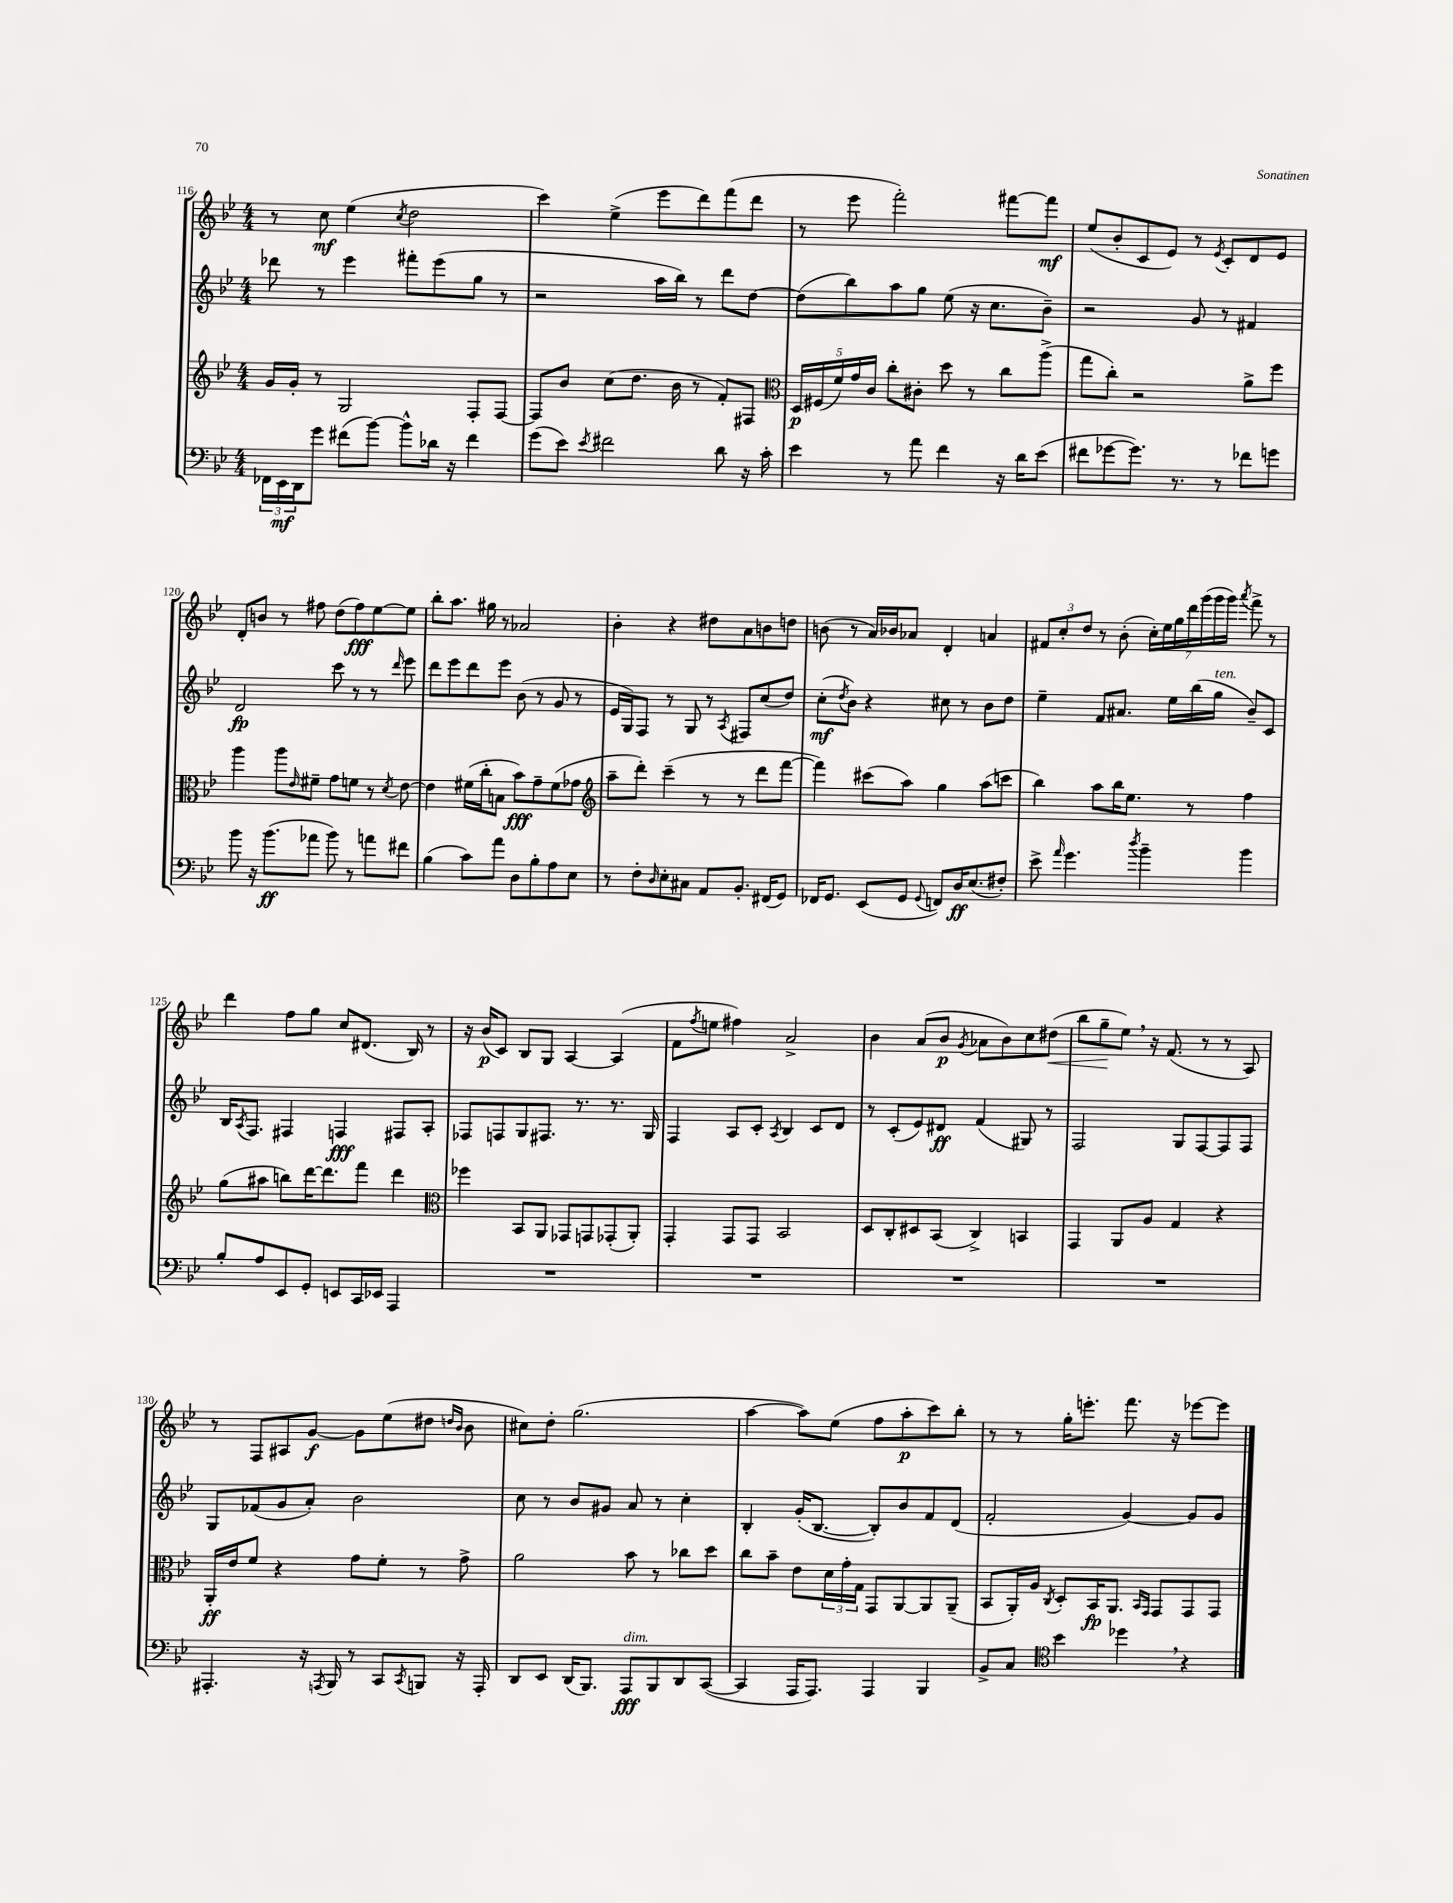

**kern	**kern	**kern	**kern
*staff4	*staff3	*staff2	*staff1
*clefF4	*clefG2	*clefG2	*clefG2
*k[b-e-]	*k[b-e-]	*k[b-e-]	*k[b-e-]
*M4/4	*M4/4	*M4/4	*M4/4
24FF-\LL	16g/LL	8ddd-\	8r
24EE-\	.	.	.
.	16g'/JJ	.	.
24DD\J	.	.	.
8g\J	8r	8r	8cc\
(8f#\L	2G/	4eee-\	(4ee-\
[8b-\J)	.	.	.
.	.	.	8qcc/
8b-^^\]L	.	8fff#'\L	2dd\
16d-\Jk	.	(8eee-\	.
16r	.	.	.
4f#\	8F'/L	8gg\J	.
.	[8F/J	8r	.
=	=	=	=
(8g\L	8F/]L	2r	4ccc\)
8e-\J)	8b-/J	.	.
8qe-/	.	.	.
2f#\	(8cc\L	.	(4ee-^\
.	8.dd\J	.	.
.	.	16aa\LL	8eee-\L
.	16b-\	16bb-\JJ)	.
.	8r	8r	8ddd\)
8d\	8f'/L)	8ddd\L	(8fff\
16r	8F#/J	[8dd\J	8ddd\J
16c'\	.	.	.
=	=	=	=
*	*clefC3	*	*
4e-\	20D/LL	(8dd\]L	8r
.	(20F#/	.	.
.	20f/)	.	.
.	.	8bb-\)	8eee-\
.	20g/	.	.
.	20c/JJ	.	.
8r	8cc'\L	8aa\	2fff'\)
8a\	8c#'\J	8gg\J	.
4f\	8dd\	(8ee-\	.
.	8r	16r	.
.	.	8.cc\L	.
16r	8cc\L	.	[8fff#\L
16d\LK	.	.	.
(8e-\J	(8aa^\J	8b-~\J)	8fff#\]J
=	=	=	=
8f#\L	8gg\L	2r	(8ee-/L
[8g-\	8cc'\J)	.	8b-'/
8.g-\]J)	2r	.	8c/
.	.	.	8e-/J)
8.r	.	.	.
.	.	8g/	8r
.	.	.	8qe-/
8r	.	8r	8c'/L
8f-\L	8a^\L	4f#/	8d/
8g\J	8ff\J	.	8e-/J
=	=	=	=
8b-\	4aa\	2d/	8d'/L
16r	.	.	8b/J
(8.b-\L	.	.	.
.	8aa\L	.	8r
.	16qqe-/	.	.
8a-\J	8f#~\J	.	8ff#\
8b-\)	8g\L	8ccc\	(8dd\L
8r	8f\J	8r	8ff#\)
8a\L	8r	8r	[8ee-\
.	8qd/	16qqddd/	.
8f#\J	[8e-\	8eee-\	8ee-\]J
=	=	=	=
(4B-\	4e-\]	8ddd\L	8bb-'\L
.	.	8eee-\	8.aa\J
8c\L)	(16f#\LL	8ddd\	.
.	16cc'\J	.	16gg#\
8a\J	8B\J	8eee-\J	8r
8D\L	8b-\L)	(8b-\	2a-/
8B-'\	8g~\	8r	.
8A\	(8f#\	8g/	.
8E-\J	8g-\J	8r	.
=	=	=	=
*	*clefG2	*	*
8r	8aa~\L	16e-/LL	4b-'\
.	.	16G/J)	.
8F'\L	8ddd'\J)	8F/J	.
16qqD/	.	.	.
8E-'\	(4ccc~\	8r	4r
8C#\J	.	8G/	.
8AA/L	8r	8r	8dd#\L
.	.	8qA/	.
8.BB-'/J	8r	8F#/L	8a\
.	8ddd\L	(8cc/	8b\
(16FF#/LK	.	.	.
8GG/J)	[8fff\J	8dd/J)	8dd\J
=	=	=	=
16FF-/LK	4fff\])	(8cc'\L	(8b\
8.GG/J	.	.	.
.	.	8qdd/	.
.	.	8b-\J)	8r
(8EE-/L	(8ccc#\L	4r	16a/LL)
.	.	.	16b-/J
8GG/J	8aa\J)	.	8a-/J
8qqGG/	.	.	.
8FF/L)	4gg\	8cc#\	4d'/
16D/K	.	8r	.
(8.E-/	.	.	.
.	(8aa\L	8b-\L	4a/
8F#'/J)	8ccc\J	8dd\J	.
=	=	=	=
8e-^\	4bb-\)	4ee-~\	12f#/L
.	.	.	12cc'/
16qqa/	.	.	.
4.g\	.	.	.
.	.	.	12dd/J
.	8aa\L	8f/L	8r
.	16bb-\K	8.a#/J	(8b-'\
.	8.ee-\J	.	.
8qdd/	.	.	.
4b-~\	.	.	28cc'\LL)
.	.	.	28ee-\
.	.	16ee-\LL	.
.	.	.	28gg\
.	.	.	28ddd\
.	8r	(16bb-\	.
.	.	.	(28ggg\
.	.	.	28ggg\
.	.	16gg\JJ	.
.	.	.	28ggg\JJ)
.	.	.	8qaaa/
4b-\	4ff\	8b-~/L)	8fff^\
.	.	8c/J	8r
=	=	=	=
8B-'/L	(8gg\L	16B-/LK	4ddd\
.	.	8qA/	.
.	.	8.F/J	.
8A/	8aa#\J	.	.
8EE-/	8bb\L)	4F#/	8ff\L
8GG'/J	[16ddd\K	.	8gg\J
.	8.ddd\]	.	.
8EE/L	.	4F/	8cc/L
16CC/L	8fff\J	.	(8.d#/J
16EE-/JJ	.	.	.
4AAA/	4ddd\	8F#/L	.
.	.	.	16B-/)
.	.	8A'/J	8r
=	=	=	=
*	*clefC3	*	*
1r	4ff-\	8F-/L	16r
.	.	.	(16b-/LK
.	.	8F/	8c/J)
.	8BB-/L	8G/	8B-/L
.	8AA/J	8.F#/J	8G/J
.	8GG-/L	.	[4A/
.	.	8.r	.
.	8GG/	.	.
.	(8GG-'/	8.r	(4A/]
.	8AA'/J)	.	.
.	.	16G/	.
=	=	=	=
1r	4GG'/	4F/	8f\L
.	.	.	8qff/
.	.	.	8ee\J
.	8GG/L	8A/L	4ff#\)
.	8GG/J	8c'/J	.
.	.	8qA/	.
.	2BB-/	4B-/	2a^/
.	.	8c/L	.
.	.	8d/J	.
=	=	=	=
1r	8D/L	8r	4b-\
.	8C'/	(8c'/L	.
.	8D#/	8e-/)	(8a/L
.	(8BB-/J	8d#/J	8b-/J
.	.	.	8qg/
.	4C^/)	(4f/	8a-\L
.	.	.	8b-\)
.	4BB/	8G#/)	8cc\
.	.	8r	(8dd#\J
=	=	=	=
1r	4GG/	2F/	8bb-\L
.	.	.	8gg~\
.	8AA/L	.	8ee-\J)
.	8A/J	.	16r
.	.	.	(8.f/
.	4G/	8G/L	.
.	.	[8F/	8r
.	4r	8F/]	8r
.	.	8F/J	8A/)
=	=	=	=
4.AAA#'/	16AA'/LL	8G/L	8r
.	16e-/J	.	.
.	8f/J	(8f-/	8F/L
.	4r	8g/	8A#/
16r	.	8a'/J)	[8g/J
8qAAA/	.	.	.
16BBB-/	.	.	.
8r	8g\L	2b-\	8g\]L
8CC/L	8f'\J	.	(8ee-\
8qCC/	.	.	.
8BBB/J	8r	.	8dd#\J
.	.	.	16qqdd/LL
.	.	.	16qqb-/JJ
16r	8g^\	.	8b-\
16AAA'/	.	.	.
=	=	=	=
8DD/L	2a\	8cc\	8cc#\L)
8EE-/J	.	8r	8dd'\J
(16DD/LK	.	8b-/L	(2.gg\
8.BBB-/J)	.	.	.
.	.	8g#/J	.
8AAA/L	8b-\	8a/	.
8BBB-/	8r	8r	.
8DD/	8cc-\L	4cc'\	.
([8CC/J	8dd\J	.	.
=	=	=	=
4CC/]	8cc\L	4B-'/	[4aa\
.	8b-~\J	.	.
16AAA/LK	8e-\L	(16g'/LK	8aa\]L)
8.AAA/J)	.	[8.B-/J	.
.	24d\L	.	(8ee-\J
.	24g'\	.	.
.	24G\JJ	.	.
4AAA/	8GG/L	8B-'/]L)	8ff\L
.	[8AA/	8b-/	8aa'\
4BBB-/	8AA/]	8f/	8ccc\)
.	(8AA~/J	(8d/J	8bb-'\J
=	=	=	=
8BB-^/L	8BB-/L	2f'/	8r
8C/J	16AA'/L)	.	8r
.	16A/JJ	.	.
*clefC4	*	*	*
.	8qC/	.	.
4b-\	8D'/L	.	16gg'\LK
.	.	.	8.eee'\J
.	16BB-/K	.	.
.	8.AA/J	.	.
4dd-\	.	[4g/)	8.fff\
.	16qqBB-/LL	.	.
.	16qqGG/JJ	.	.
.	8GG/L	.	.
.	.	.	16r
4r	8GG/	8g/]L	[8eee-\L
.	8GG/J	8g/J	8eee-\]J
==	==	==	==
*-	*-	*-	*-
